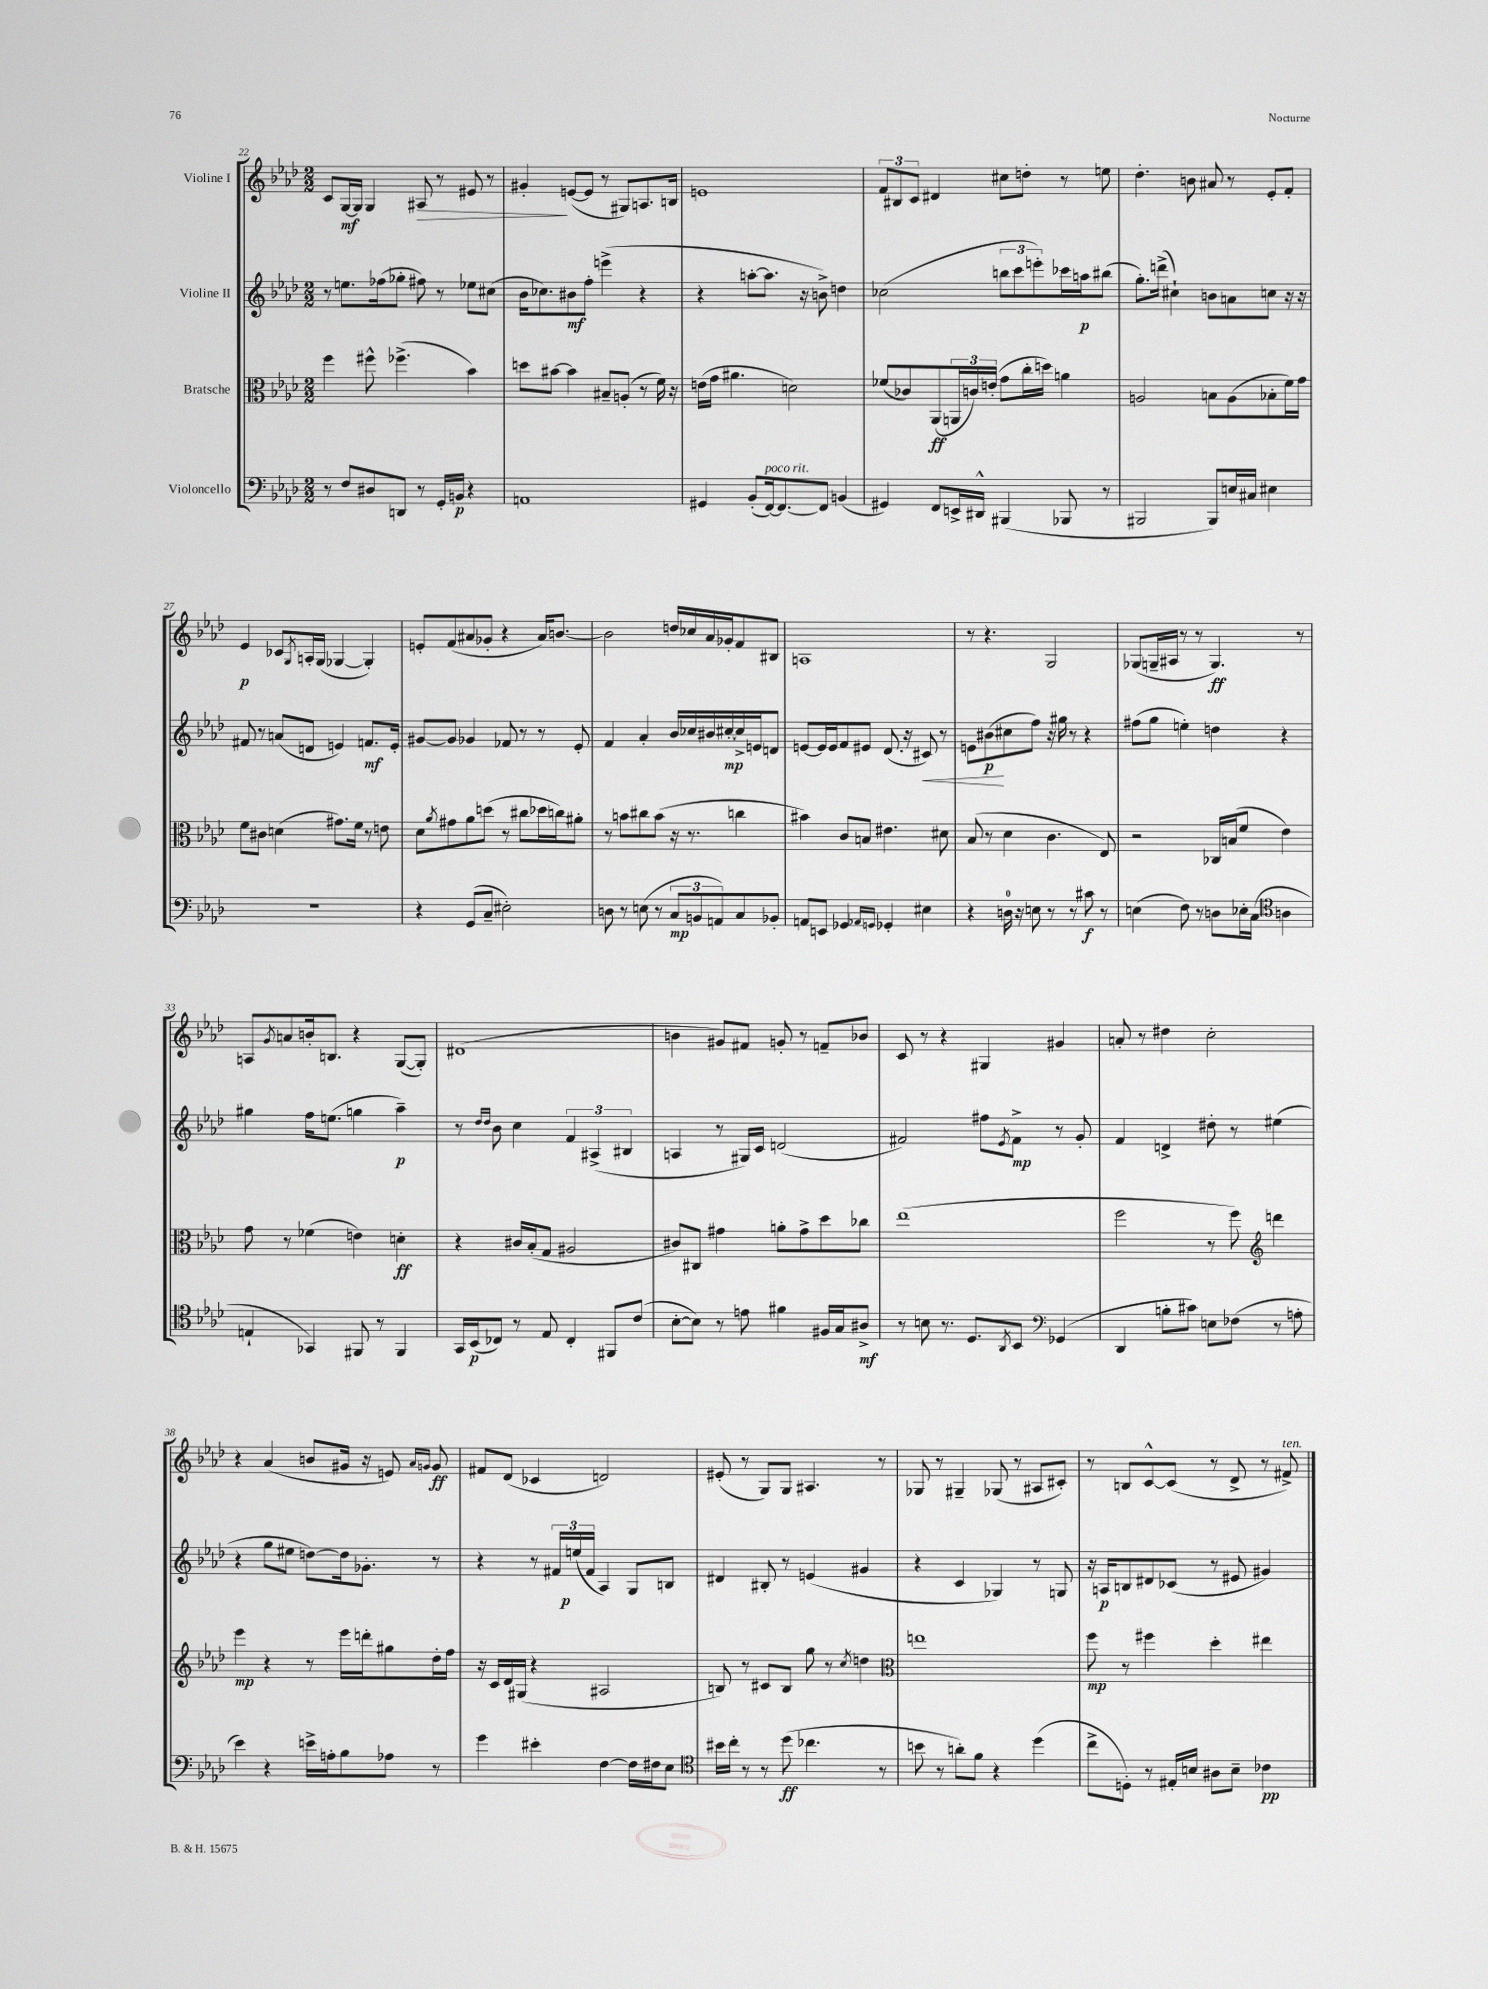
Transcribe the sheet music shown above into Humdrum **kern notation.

**kern	**dynam	**kern	**dynam	**kern	**dynam	**kern	**dynam
*part4	*part4	*part3	*part3	*part2	*part2	*part1	*part1
*staff4	*staff4	*staff3	*staff3	*staff2	*staff2	*staff1	*staff1
*I"Violoncello	*	*I"Bratsche	*	*I"Violine II	*	*I"Violine I	*
*clefF4	*	*clefC3	*	*clefG2	*	*clefG2	*
*k[b-e-a-d-]	*	*k[b-e-a-d-]	*	*k[b-e-a-d-]	*	*k[b-e-a-d-]	*
*M2/2	*	*M2/2	*	*M2/2	*	*M2/2	*
=22	=22	=22	=22	=22	=22	=22	=22
8r	.	4ff\	.	8r	.	8c/L	.
8F/L	.	.	.	8.een\L	.	[16G/L	mf
.	.	.	.	.	.	16G/JJ]	.
8D#X/	.	8ff#X^^\	.	.	.	4G/	.
.	.	.	.	(16ff-X\k	.	.	.
8DDn/J	.	(4.ff-X^\	.	8gg-X'\J	.	.	.
!	!	!	!	!	!	!	!LO:HP:b
8r	.	.	.	8ff#X\)	.	8A#X/	>
16GG'/LL	.	.	.	8r	.	8r	.
16BBn/JJ	p	.	.	.	.	.	.
4r	.	4b-\)	.	8ee-X\L	.	8e#X/	.
.	.	.	.	(8cc#X\J	.	8r	.
=23	=23	=23	=23	=23	=23	=23	=23
1AAn	.	8ddn\L	.	16b-\KL	.	4g#X'/	.
.	.	.	.	8.cc-X\)	.	.	.
.	.	[8b#X\J	.	.	.	.	.
.	.	4b#\]	.	8b#X\	mf	([8en/L	]
.	.	.	.	8ff'\J	.	8e/J]	.
.	.	8B#X~/L	.	(4eeen^\	.	8r	.
.	.	(8An'/J	.	.	.	8G#X/L)	.
.	.	8r	.	4r	.	8.An/	.
.	.	16f\)	.	.	.	.	.
.	.	16r	.	.	.	16Bn/Jk	.
=24	=24	=24	=24	=24	=24	=24	=24
4GG#X/	.	(16en\LL	.	4r	.	1en	.
.	.	16g\JJ	.	.	.	.	.
.	.	4.a#X\	.	.	.	.	.
(8BB-'/L	.	.	.	[8aan'\L	.	.	.
!LO:TX:a:i:t=poco rit.	!	!	!	!	!	!	!
[16FF/k)	.	.	.	8.aa\J]	.	.	.
8.FF/_	.	.	.	.	.	.	.
.	.	2dn\)	.	.	.	.	.
.	.	.	.	16r	.	.	.
8FF/J]	.	.	.	8bn^\)	.	.	.
(4BBn/	.	.	.	4ddn\	.	.	.
=25	=25	=25	=25	=25	=25	=25	=25
4GG#X/)	.	(8f-X/L	.	(2cc-X\	.	12f/L	.
.	.	.	.	.	.	12B#X/	.
.	.	8c-X/)	.	.	.	.	.
.	.	.	.	.	.	12c/J	.
8FF/L	.	(8AA-/	ff	.	.	4d#X/	.
16EEn^/L	.	24AAn/L	.	.	.	.	.
.	.	24cn/)	.	.	.	.	.
16DD#X^^/JJ	.	.	.	.	.	.	.
.	.	(24en'/JJ	.	.	.	.	.
(4BBB#X/	.	8g\L	.	12bbn\L	.	8cc#X\L	.
.	.	.	.	12ccc\	.	.	.
.	.	16cc'\L	.	.	.	8ddn'\J	.
.	.	.	.	12eeen'\)	.	.	.
.	.	16ddn\JJ)	.	.	.	.	.
8BBB-X/	.	4an\	.	16ccc-X\L	.	8r	.
.	.	.	.	16aan\J	p	.	.
8r	.	.	.	(8bb#X\J	.	8een\	.
=26	=26	=26	=26	=26	=26	=26	=26
2BBB#X/	.	2An/	.	8.gg'\L)	.	4.dd-'\	.
.	.	.	.	(16dddn^\Jk	.	.	.
.	.	.	.	4cc#X`\)	.	.	.
.	.	.	.	.	.	8bn\	.
8BBB#/L)	.	8Bn\L	.	8bn\L	.	8a#X/	.
16En/L	.	(8A\	.	8an\	.	8r	.
16C#X/JJ	.	.	.	.	.	.	.
4E#X\	.	8B-X'\	.	8ccn\J	.	8e-'/L	.
.	.	16f\L)	.	16r	.	8f'/J	.
.	.	16g\JJ	.	16r	.	.	.
!!LO:LB:g=z
=27	=27	=27	=27	=27	=27	=27	=27
1r	.	8f\L	.	8f#X/	.	4e-/	p
.	.	8c#X\J	.	8r	.	.	.
.	.	(4dn\	.	(8an/L	.	8c-X/L	.
.	.	.	.	.	.	8qG/	.
.	.	.	.	8dn/J	.	16An'/L	.
.	.	.	.	.	.	(16G/JJ	.
.	.	8.g#X\L)	.	4en/)	.	[4G-X/	.
.	.	16f\Jk	.	.	.	.	.
.	.	8r	.	8.fn/L	mf	4G-'/])	.
.	.	8en\	.	.	.	.	.
.	.	.	.	16e'/Jk	.	.	.
=28	=28	=28	=28	=28	=28	=28	=28
4r	.	8d-\L	.	[8g#X/L	.	8en'/L	.
.	.	8qa-/	.	.	.	.	.
.	.	8g#X\	.	8g#/J]	.	(8f/	.
(8GG/L	.	8a-\	.	4g-X/	.	8a#X/	.
8C~/J	.	(8ddn\J	.	.	.	8g-X'/J	.
2E#X'\)	.	8r	.	8f-X/	.	4r	.
.	.	8cc#X\L	.	8r	.	.	.
.	.	16dd-X\L	.	8r	.	16a#/KL)	.
.	.	16ccn\J)	.	.	.	[8.bn/J	.
.	.	8a#X'\J	.	8e-'/	.	.	.
=29	=29	=29	=29	=29	=29	=29	=29
8Dn\	.	8r	.	4f/	.	2b\]	.
8r	.	8bn\L	.	.	.	.	.
(8En\	.	8cc#X\	.	4a-'/	.	.	.
8r	.	(8b\J	.	.	.	.	.
12C/L	mp	16r	.	16b-/LL	.	16ddn/LL	.
.	.	8.r	.	16cc-X/	.	16cc-X/	.
12BBn/	.	.	.	.	.	.	.
.	.	.	.	16b#X/	.	16a-/	.
12AAn/)	.	.	.	.	.	.	.
.	.	.	.	[16cc#X'/	mp	16g-X'/J	.
8C/	.	4ccn\	.	16cc#^/]	.	8f/	.
.	.	.	.	16en/J	.	.	.
8BB-X'/J	.	.	.	8dn/J	.	8B#X/J	.
=30	=30	=30	=30	=30	=30	=30	=30
8AAn/L	.	4b#X\)	.	[8en/L	.	1An	.
8EEn/J	.	.	.	16e/L]	.	.	.
.	.	.	.	16e/J	.	.	.
4GG-X/	.	8c/L	.	8f/	.	.	.
.	.	8Bn/J	.	8e#X/J	.	.	.
16qqAA-X/LL	.	.	.	.	.	.	.
16qqGGn/JJ	.	.	.	.	.	.	.
4GG-X'/	.	4.e#X\	.	(8.d-/	.	.	.
.	.	.	.	16r	.	.	.
!	!	!	!	!	!LO:HP:b	!	!
4E#X\	.	.	.	8c#X/)	<	.	.
.	.	8d#X\	.	8r	.	.	.
=31	=31	=31	=31	=31	=31	=31	=31
4r	.	(8B-/	.	8en\L	.	8r	.
.	.	8r	.	(8b#X\	p	4.r	.
16Dn\	.	4d-\	.	8cc#X\	[	.	.
16r	.	.	.	.	.	.	.
8En\	.	.	.	8ff\J)	.	.	.
8r	.	4.c\	.	16r	.	2G/	.
.	.	.	.	16gg#X\	.	.	.
8r	.	.	.	8r	.	.	.
8c#X\	f	.	.	4r	.	.	.
8r	.	8E-/)	.	.	.	.	.
=32	=32	=32	=32	=32	=32	=32	=32
(4En\	.	2r	.	(8ff#X\L	.	(8G-X/L	.
.	.	.	.	8gg\J	.	16Gn~/L	.
.	.	.	.	.	.	16A#X/JJ	.
8F\)	.	.	.	4een'\)	.	8r	.
8r	.	.	.	.	.	8r	.
8Dn\L	.	16C-X/LL	.	4ddn\	.	4.G/)	ff
.	.	(16Bn/J	.	.	.	.	.
16E-X'\L	.	8f/J	.	.	.	.	.
(16C\JJ	.	.	.	.	.	.	.
*clefC4	*	*	*	*	*	*	*
4An\	.	4e-\)	.	4r	.	.	.
.	.	.	.	.	.	8r	.
!!LO:LB:g=z
=33	=33	=33	=33	=33	=33	=33	=33
4En`/	.	8g\	.	4gg#X\	.	8An/L	.
.	.	.	.	.	.	8qg/	.
.	.	8r	.	.	.	8an/	.
4GG-X/)	.	(4f-X\	.	16ff\KL	.	16bn'/k	.
.	.	.	.	(8.een\J	.	8.Bn/J	.
8FF#X/	.	4en\)	.	4ggn\	.	4r	.
8r	.	.	.	.	.	.	.
4FF#/	.	4dn'\	ff	4aa-~\)	p	([8G/L	.
.	.	.	.	.	.	8G'/J])	.
=34	=34	=34	=34	=34	=34	=34	=34
16GG/LL	.	4r	.	8r	.	(1d#X	.
(16BB-/J	p	.	.	.	.	.	.
.	.	.	.	16qqdd-/LL	.	.	.
.	.	.	.	16qqdd-/JJ	.	.	.
8C-X/J)	.	.	.	8b-\	.	.	.
8r	.	16c#X/LL	.	4cc\	.	.	.
.	.	(16B-'/J	.	.	.	.	.
8E-/	.	8G/J	.	.	.	.	.
4C-'/	.	2A#X/	.	6f/	.	.	.
.	.	.	.	(6A#X^/	.	.	.
8FF#X/L	.	.	.	.	.	.	.
.	.	.	.	6B#X/	.	.	.
(8c/J	.	.	.	.	.	.	.
=35	=35	=35	=35	=35	=35	=35	=35
[8B-'\L	.	8c#X/L)	.	4An/	.	4bn\	.
8B-\J])	.	8C#X/J	.	.	.	.	.
8r	.	4g#X\	.	8r	.	8g#X/L)	.
8en\	.	.	.	16G#X/LL)	.	8f#X/J	.
.	.	.	.	16c/JJ	.	.	.
4f#X\	.	8an'\L	.	(2dn/	.	8gn'/	.
.	.	8g#^\	.	.	.	8r	.
16F#X/LL	.	8dd-\	.	.	.	8fn~/L	.
16G/J	.	.	.	.	.	.	.
8A#X^/J	mf	8cc-X\J	.	.	.	8b-X/J	.
=36	=36	=36	=36	=36	=36	=36	=36
8r	.	(1ee-	.	2f#X/)	.	8c/	.
8Bn\	.	.	.	.	.	8r	.
8.r	.	.	.	.	.	4r	.
8.D-/L	.	.	.	.	.	.	.
.	.	.	.	8ff#X\L	.	4G#X/	.
8qAA-/	.	.	.	8qe-/	.	.	.
8BB-/J	.	.	.	8f#^\J	mp	.	.
*clefF4	*	*	*	*	*	*	*
(4GG-X/	.	.	.	8r	.	4g#X/	.
.	.	.	.	8g'/	.	.	.
=37	=37	=37	=37	=37	=37	=37	=37
4DD-/	.	2ff\	.	4f/	.	8an'/	.
.	.	.	.	.	.	8r	.
8Bn'\L	.	.	.	4dn^/	.	4dd#X\	.
8c#X\J)	.	.	.	.	.	.	.
8En\L	.	8r	.	8dd#X'\	.	2cc'\	.
(8F-X\J	.	8ff\)	.	8r	.	.	.
*	*	*clefG2	*	*	*	*	*
8r	.	4dddn\	.	(4ee#X\	.	.	.
8An'\	.	.	.	.	.	.	.
!!LO:LB:g=z
=38	=38	=38	=38	=38	=38	=38	=38
4e-\)	.	4eee-\	mp	4r	.	4r	.
4r	.	4r	.	8gg\L	.	(4a-/	.
.	.	.	.	8ee#X\J	.	.	.
16en^\LL	.	8r	.	[8ddn\L)	.	8bn/L	.
16An'\J	.	.	.	.	.	.	.
8B-\	.	16eee-\LL	.	16dd\k]	.	16g#X/Jk	.
.	.	16dddn'\J	.	8.g-X'\J	.	16r	.
8A-X\J	.	8gg#X\	.	.	.	8en/)	.
.	.	.	.	.	.	16qqa-/LL	.
.	.	.	.	.	.	16qqgn/JJ	.
8r	.	16dd-'\L	.	8r	.	8g/	ff
.	.	16ff\JJ	.	.	.	.	.
=39	=39	=39	=39	=39	=39	=39	=39
4g\	.	16r	.	4r	.	8f#X/L	.
.	.	16c/LL	.	.	.	.	.
.	.	16d-/	.	.	.	(8d-/J	.
.	.	(16G#X/JJ	.	.	.	.	.
4e#X'\	.	4r	.	8r	.	4c-X/	.
.	.	.	.	24f#X/LL	.	.	.
.	.	.	.	(24een/	p	.	.
.	.	.	.	24f#/JJ	.	.	.
[4F\	.	2A#X/	.	4A-/)	.	2dn/)	.
16F\LL]	.	.	.	8G/L	.	.	.
16F#X\J	.	.	.	.	.	.	.
8E-\J	.	.	.	8Bn/J	.	.	.
=40	=40	=40	=40	=40	=40	=40	=40
*clefC4	*	*	*	*	*	*	*
16b#X\LL	.	8Bn/)	.	4d#X/	.	(8e#X'/	.
16cc'\JJ	.	.	.	.	.	.	.
8r	.	8r	.	.	.	8r	.
8r	.	8c#X/L	.	8B#X'/	.	8G/L)	.
(8dd-\	ff	8B/J	.	8r	.	8G/J	.
4.cc-X\	.	8gg\	.	(4en/	.	4.A#X/	.
.	.	8r	.	.	.	.	.
.	.	8qcc/	.	.	.	.	.
.	.	4ddn\	.	4g#X/	.	.	.
8r	.	.	.	.	.	8r	.
=41	=41	=41	=41	=41	=41	=41	=41
*	*	*clefC3	*	*	*	*	*
8bn\	.	1een	.	4r	.	8G-X/	.
8r	.	.	.	.	.	8r	.
8an'\L)	.	.	.	4c/	.	4G#X~/	.
8f\J	.	.	.	.	.	.	.
4r	.	.	.	4G-X/)	.	(8G-X/	.
.	.	.	.	.	.	8r	.
(4dd-\	.	.	.	8r	.	8A#X/L	.
.	.	.	.	8Gn/	.	8c#X'/J)	.
=42	=42	=42	=42	=42	=42	=42	=42
8cc^\L	.	8ff\	mp	16r	.	8r	.
.	.	.	.	16An/KL	p	.	.
8Dn'\J)	.	8r	.	8Bn/	.	8Bn/L	.
8r	.	4ff#X\	.	8d#X/	.	[8c^^/	.
16E#X'/LL	.	.	.	(8c-X/J	.	(8c/J]	.
16Bn/JJ	.	.	.	.	.	.	.
8A#X\L	.	4dd-'\	.	8r	.	8r	.
8B~\J	.	.	.	8e#X/	.	8d-^/	.
4c-X\	pp	4ee#X\	.	4g#X/)	.	8r	.
!	!	!	!	!	!	!LO:TX:a:i:t=ten.	!
.	.	.	.	.	.	8f#X^/)	.
==	==	==	==	==	==	==	==
*-	*-	*-	*-	*-	*-	*-	*-
